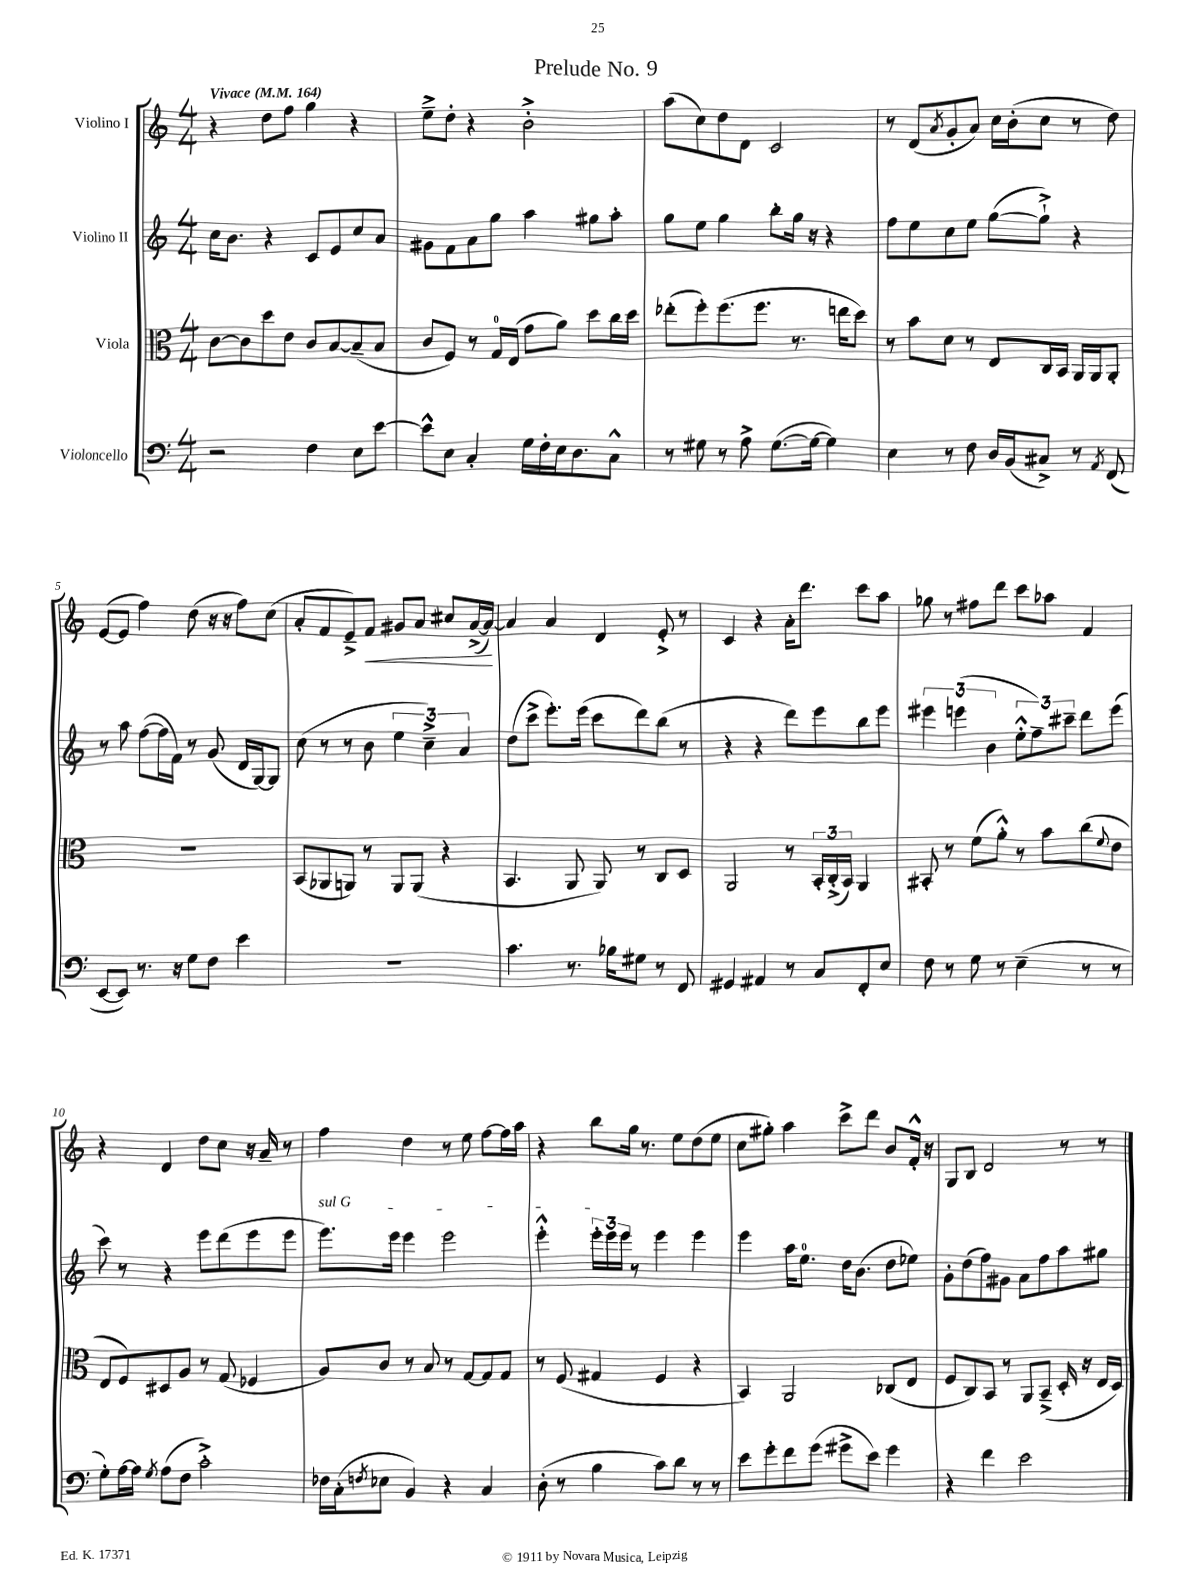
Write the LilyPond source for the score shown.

\header { title = "Prelude No. 9" }
<<
\new StaffGroup <<
\new Staff = "s0" \with { instrumentName = "Violino I" } {
    \clef treble \key c \major \numericTimeSignature \time 4/4 \tempo "Vivace" 4 = 164
    r4 d''8 f''8 g''4 r4 |
    e''8---> d''8-. r4 b'2-.-> |
    a''8( c''8) d''8 d'8 c'2 |
    r8 d'8( \acciaccatura { a'8 } g'8-. a'8) c''16 b'16-.( c''8 r8 d''8) |
    e'8~( e'8 f''4) d''8( r16 r16 f''8) c''8( |
    a'8-. f'8 e'8--->) f'8\< gis'8 a'8 cis''8 a'16~->( a'16~\!) |
    a'4 a'4 d'4 e'8-.-> r8 |
    c'4 r4 a'16-. d'''8. c'''8 a''8 |
    ges''8 r8 fis''8 d'''8 c'''8 aes''8 f'4 |
    r4 d'4 d''8 c''8 r16 a'16-- r8 |
    f''4 d''4 r8 e''8 f''8~ f''16 a''16 |
    r4 b''8 g''16 r8. e''8 d''8( e''8 |
    c''8 gis''8-.) a''4 c'''8-> d'''8 b'8 f'16-.-^ r16 |
    g8 b8 d'2 r8 r8 \bar "|." |
}
\new Staff = "s1" \with { instrumentName = "Violino II" } {
    \clef treble \key c \major \numericTimeSignature \time 4/4
    c''16 b'8. r4 c'8 e'8 c''8 a'8 |
    gis'8 f'8 a'8 g''8 a''4 gis''8 a''8-. |
    g''8 e''8 g''4 b''8-. g''16 r16 r4 |
    f''8 e''8 c''8 e''8 g''8~( g''8-!->) r4 |
    r8 a''8 f''8~( f''16 f'16) r8 g'8( d'16 g16~) g8 |
    c''8( r8 r8 b'8 \tuplet 3/2 { e''4 c''4--->) a'4 } |
    d''8( c'''8-> e'''8.-.) e'''16( c'''8 d'''8) b''8( r8 |
    r4 r4 d'''8) e'''8 b''8 e'''8 |
    \tuplet 3/2 { eis'''4 e'''4( b'4 } \tuplet 3/2 { e''8-.-^ f''8--) cis'''8-- } d'''8 e'''8( |
    c'''8) r8 r4 e'''8 d'''8( e'''8 e'''8 |
    \once \override TextSpanner.bound-details.left.text = \markup { \italic "sul G" } e'''8.\startTextSpan) e'''16 e'''4 e'''2 |
    e'''4-.-^ \tuplet 3/2 { e'''16-. e'''16 e'''16\stopTextSpan } r8 e'''4 e'''4 |
    e'''4 a''16 e''8.-0 d''16 b'8.( d''8 ees''8) |
    g'8-. d''8( f''8) gis'8 a'8 f''8 a''8 gis''8 \bar "|." |
}
\new Staff = "s2" \with { instrumentName = "Viola" } {
    \clef alto \key c \major \numericTimeSignature \time 4/4
    c'8~ c'8 d''8 e'8 c'8 b8~ b8--( b8 |
    c'8 f8) r8 g16-0 e16( g'8 a'8) d''8 c''16 d''16 |
    ees''8-.( f''8-.) f''8.( f''8. r8. e''16 d''8) |
    r8 b'8 d'8 r8 e8 c16 b,16 a,16 a,16 a,8-. |
    R1 |
    b,8( aes,8 a,8) r8 a,8 a,8( r4 |
    b,4. a,8 a,8) r8 c8 d8 |
    a,2 r8 \tuplet 3/2 { b,16-. c16-.->( b,16) } a,4 |
    bis,8-. r8 f'8( a'8-.-^) r8 b'8 c''8( \appoggiatura { f'8 } e'8 |
    e8 f8) dis8 a8 r8 g8( fes4 |
    a8) c'8 r8 b8 r8 g8~ g8 g8 |
    r8 f8( gis4 f4 r4 |
    b,4) a,2 ces8( e8 |
    f8 c8) b,8 r8 a,8 b,8--->( d16-. r16 e16 d16) \bar "|." |
}
\new Staff = "s3" \with { instrumentName = "Violoncello" } {
    \clef bass \key c \major \numericTimeSignature \time 4/4
    r2 f4 e8 e'8~ |
    e'8-^ e8 c4-. g16 f16-. e16 d8. c8-^ |
    r8 gis8 r8 a8-> gis8.~( gis16~ gis4) |
    e4 r8 f8 d16 b,16( cis8->) r8 \acciaccatura { a,8 } f,8( |
    e,8~ e,8) r8. r16 g8 f8 e'4 |
    R1 |
    c'4. r8. bes16 gis8 r8 f,8 |
    gis,4 ais,4 r8 c8 f,8-. e8 |
    f8 r8 g8 r8 e4--( r8 r8 |
    g8-.) a16~ a16 \acciaccatura { g8 } a8( f8 c'2-.->) |
    fes16 c16-.( \acciaccatura { f8 } ees8 b,4) r4 c4 |
    d8-.( r8 b4 c'8) d'8 r8 r8 |
    e'8 g'8-. f'8 g'8( gis'8-> e'8) gis'4 |
    r4 f'4 e'2 \bar "|." |
}
>>
>>
